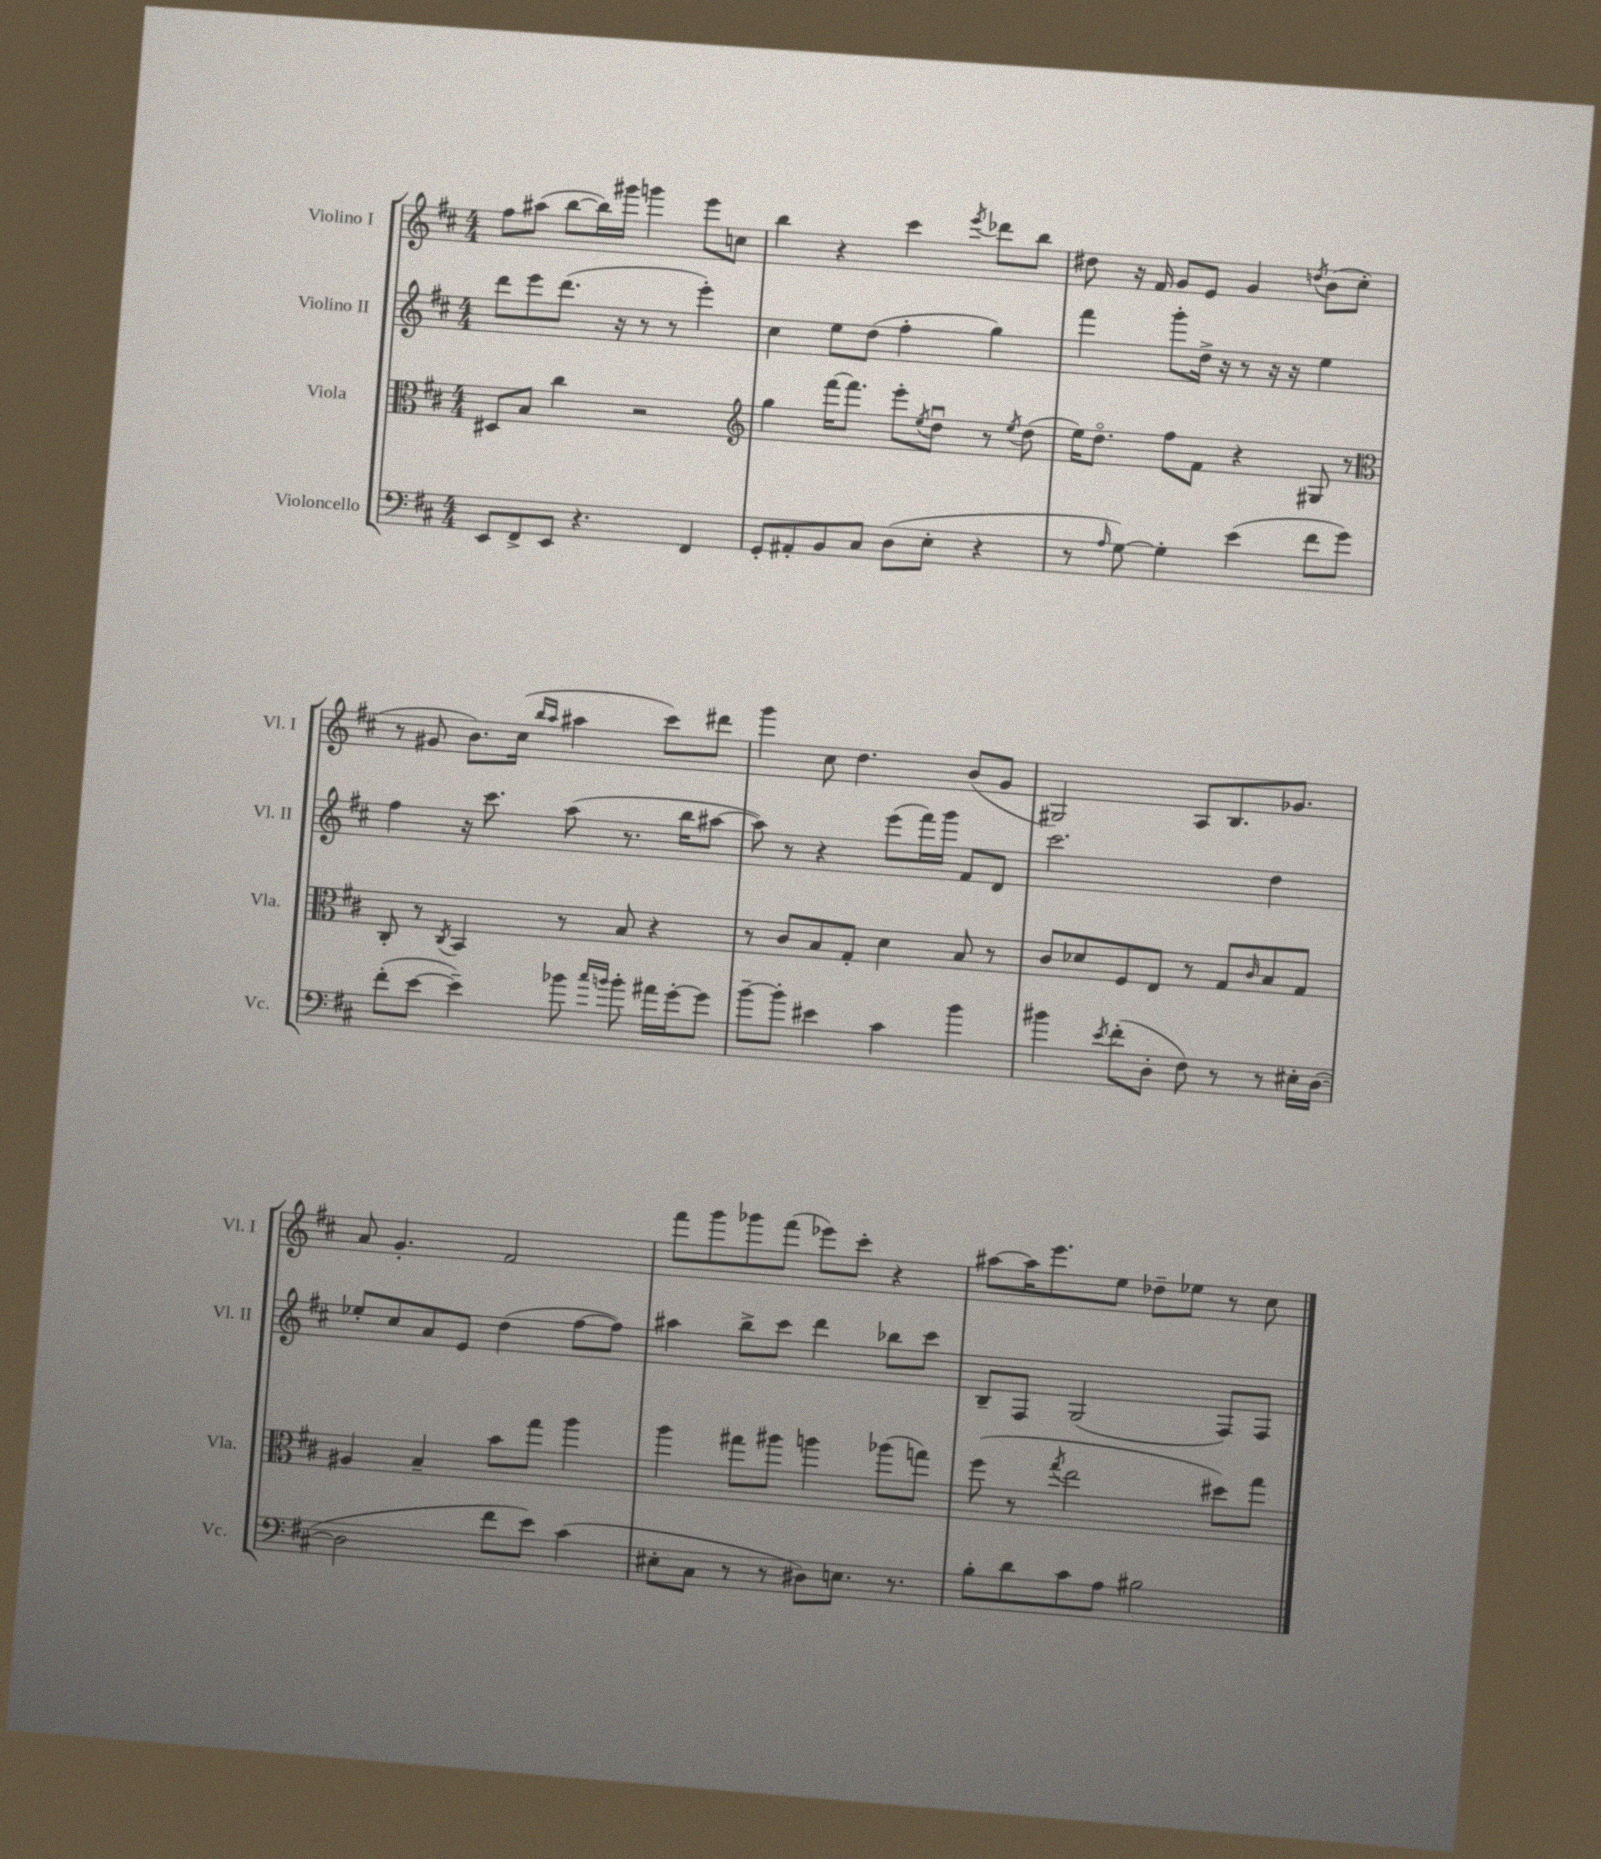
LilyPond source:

<<
\new StaffGroup <<
\new Staff = "s0" \with { instrumentName = "Violino I" shortInstrumentName = "Vl. I" } {
    \clef treble \key d \major \numericTimeSignature \time 4/4
    fis''8 ais''8( b''8~ b''16) gis'''16 g'''4 e'''8 c''8 |
    b''4 r4 cis'''4 \acciaccatura { e'''8 } des'''8 b''8 |
    dis''8 r16 fis'16 g'8 e'8 g'4 \acciaccatura { d''8 } b'8( cis''8-. |
    r8 gis'8 b'8.) cis''16( \grace { b''16 a''16 } ais''4 cis'''8) dis'''8 |
    g'''4 cis''8 d''4. b'8( g'8 |
    gis2) a8 b8. ges'8. |
    a'8 g'4.-. fis'2 |
    fis'''8 g'''8 ges'''8 fis'''8( ees'''8) cis'''8-. r4 |
    ais''8~ ais''16 e'''8. e''8 des''8-- ees''8 r8 cis''8 \bar "|." |
}
\new Staff = "s1" \with { instrumentName = "Violino II" shortInstrumentName = "Vl. II" } {
    \clef treble \key d \major \numericTimeSignature \time 4/4
    d'''8 e'''8 d'''8.( r16 r8 r8 e'''4-.) |
    cis''4 e''8 d''8( fis''4-. g''4) |
    fis'''4 g'''8-. d''16-> r16 r8 r16 r16 e''4 |
    fis''4 r16 cis'''8. a''8( r8. b''16 ais''8~ |
    ais''8) r8 r4 e'''8( fis'''16) g'''16 fis'8 d'8 |
    cis'''2. d''4 |
    ees''8-. cis''8 a'8 e'8 d''4( fis''8~ fis''8) |
    ais''4 b''8-> cis'''8 d'''4 bes''8 cis'''8 |
    b8-- fis8 g2( fis8) fis8 \bar "|." |
}
\new Staff = "s2" \with { instrumentName = "Viola" shortInstrumentName = "Vla." } {
    \clef alto \key d \major \numericTimeSignature \time 4/4
    dis8 b8 cis''4 r2 |
    \clef treble g''4 fis'''16~ fis'''8. e'''8-. \acciaccatura { e''8 } d''8\downbow r8 \acciaccatura { e''8 } d''8( |
    e''16) d''8.\flageolet fis''8 fis'8 r4 gis8 r8 |
    \clef alto cis8-. r8 \acciaccatura { cis8 } b,4 r8 b8 r4 |
    r8 cis'8 b8 g8-. d'4 b8 r8 |
    cis'8 des'8 fis8 e8 r8 g8 \grace { cis'16 } b8 g8 |
    ais4 b4-- b'8 g''8 a''4 |
    a''4 gis''8 ais''8 a''4 aes''8( g''8) |
    fis''8( r8 \acciaccatura { g''8 } e''2 dis''8) g''8 \bar "|." |
}
\new Staff = "s3" \with { instrumentName = "Violoncello" shortInstrumentName = "Vc." } {
    \clef bass \key d \major \numericTimeSignature \time 4/4
    e,8 fis,8-> e,8 r4. fis,4 |
    g,8-. ais,8-. b,8 cis8 d8( e8-. r4 |
    r8 \grace { a16 } g8~) g4-. e'4( fis'8 g'8) |
    fis'8-.( e'8~ e'4--) bes'8 \grace { cis''16 b'16 } b'8-. ais'16 g'16~-. g'8 |
    b'8~-- b'8-. eis'4 cis'4 b'4 |
    bis'4 \acciaccatura { e'8 } fis'8-.( d8-. fis8) r8 r8 eis16-. d16~( |
    d2 fis'8 e'8) cis'4( |
    eis8-. cis8 r8 r8 dis8) e8. r8. |
    b8-. d'8 cis'8 a8 bis2 \bar "|." |
}
>>
>>
\layout { \context { \Score \remove "Bar_number_engraver" } }
